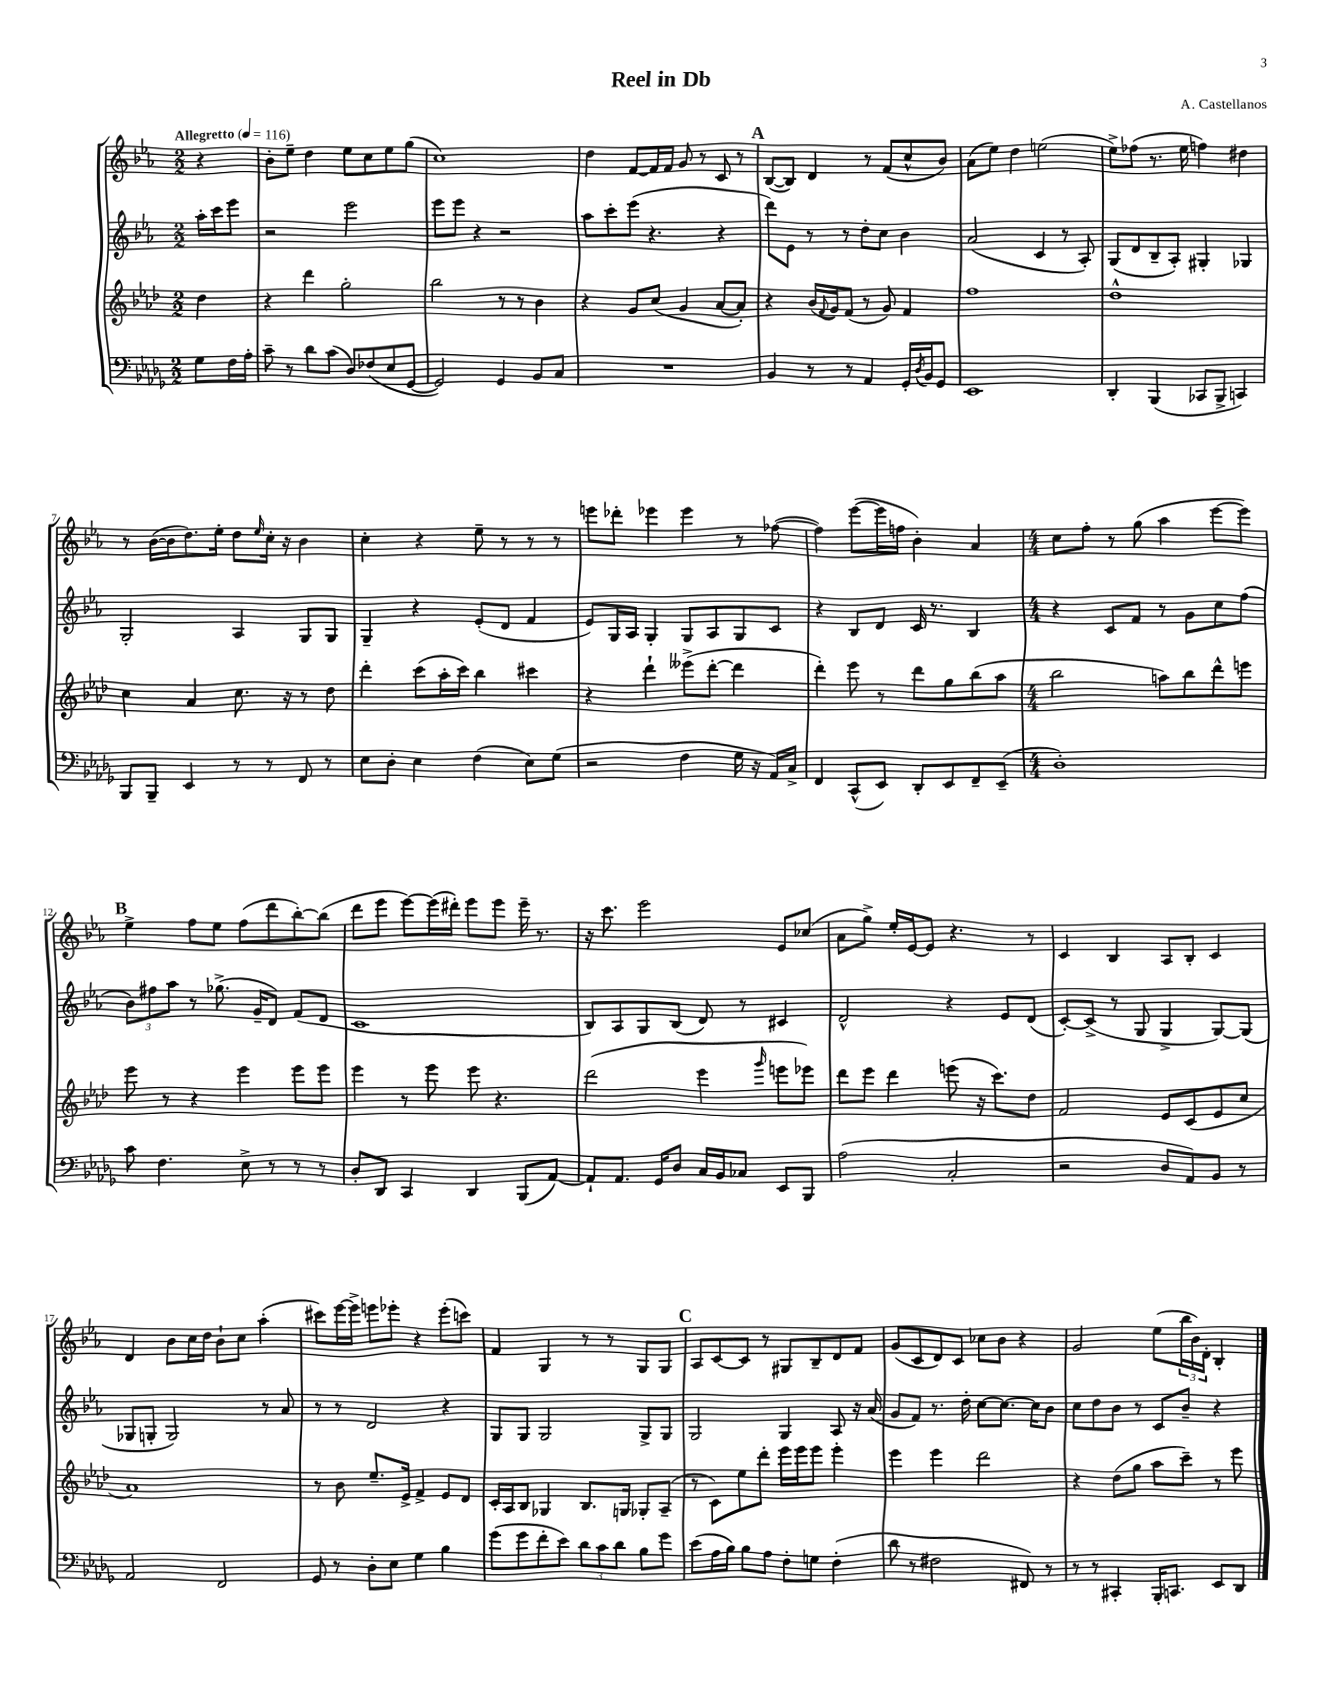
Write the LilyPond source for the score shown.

\header { title = "Reel in Db" composer = "A. Castellanos" }
<<
\new StaffGroup <<
\new Staff = "s0" {
    \clef treble \key ees \major \numericTimeSignature \time 2/2 \partial 4 \tempo "Allegretto" 4 = 116
    r4 |
    bes'8-. ees''8-- d''4 ees''8 c''8 ees''8 g''8( |
    c''1) |
    d''4 f'8~ f'16 f'16 g'8 r8 c'8 r8 |
    \mark \markup { \bold "A" } bes8~( bes8) d'4 r8 f'8( c''8-^ bes'8) |
    aes'8( ees''8) d''4 e''2( |
    ees''8->) fes''8( r8. ees''16 f''4) dis''4 |
    r8 bes'16~( bes'16 d''8.) ees''16-. d''8 \grace { ees''16 } c''16-. r16 bes'4 |
    c''4-. r4 ees''8-- r8 r8 r8 |
    e'''8 des'''8-. ees'''4 ees'''4 r8 fes''8~( |
    fes''4) ees'''8~( ees'''16 f''16 bes'4-.) aes'4 |
    \numericTimeSignature \time 4/4 c''8 f''8-. r8 g''8( aes''4 ees'''8~ ees'''8) |
    \mark \markup { \bold "B" } ees''4-> f''8 ees''8 f''8( d'''8 bes''8~-.) bes''8( |
    d'''8 ees'''8 ees'''8~) ees'''16( dis'''16-.) ees'''8 ees'''8 ees'''16-- r8. |
    r16 c'''8. ees'''2 ees'8 ces''8( |
    aes'8 g''8->) ees''16-. ees'16~ ees'8 r4. r8 |
    c'4 bes4 aes8 bes8-. c'4 |
    d'4 bes'8 c''16 d''16 bes'8-! c''8 aes''4-.( |
    cis'''8) ees'''16~ ees'''16-> e'''8 ees'''8-. r4 ees'''8-.( c'''8) |
    f'4 g4 r8 r8 g8 g8 |
    \mark \markup { \bold "C" } aes8 c'8~ c'8 r8 gis8 bes8-- d'8 f'8 |
    g'8( c'8 d'8) c'8 ces''8 bes'8 r4 |
    g'2 ees''8( \tuplet 3/2 { bes''16 bes'16) d'16-. } bes4-. \bar "|." |
}
\new Staff = "s1" {
    \clef treble \key ees \major \numericTimeSignature \time 2/2 \partial 4
    aes''16-. c'''16 ees'''8 |
    r2 ees'''2 |
    ees'''8 ees'''8 r4 r2 |
    aes''8 c'''8-. ees'''8( r4. r4 |
    \mark \markup { \bold "A" } d'''8) ees'8 r8 r8 d''8-. c''8 bes'4 |
    aes'2( c'4 r8 aes8-.) |
    g8( d'8 bes8-- aes8-.) gis4-. ges4 |
    g2-. aes4 g8 g8 |
    g4-- r4 ees'8-.( d'8 f'4 |
    ees'8) g16 aes16 g4-. g8 aes8 g8 c'8 |
    r4 bes8 d'8 c'16 r8. bes4 |
    \numericTimeSignature \time 4/4 r4 c'8 f'8 r8 g'8 c''8 f''8( |
    \mark \markup { \bold "B" } \tuplet 3/2 { bes'8) fis''8 aes''8 } r8 ges''8.->( g'16-- d'8) f'8( d'8 |
    c'1 |
    bes8) aes8 g8 bes8( d'8) r8 cis'4 |
    d'2-^ r4 ees'8 d'8( |
    c'8~-.) c'8->( r8 g8 g4-> g8~) g8( |
    ges8 g8-. g2) r8 aes'8 |
    r8 r8 d'2 r4 |
    g8 g8 g2 g8-> g8 |
    \mark \markup { \bold "C" } g2 g4 aes8 r16 aes'16( |
    g'8 f'8) r8. d''16-. c''8~ c''8.~ c''16 bes'8 |
    c''8 d''8 bes'8 r8 c'8 bes'8-- r4 \bar "|." |
}
\new Staff = "s2" {
    \clef treble \key aes \major \numericTimeSignature \time 2/2 \partial 4
    des''4 |
    r4 des'''4 g''2-. |
    bes''2 r8 r8 bes'4 |
    r4 g'8 c''8( g'4 aes'8~ aes'8-.) |
    \mark \markup { \bold "A" } r4 bes'16( \appoggiatura { f'8 } g'16) f'8( r8 g'8) f'4 |
    f''1 |
    des''1-^ |
    c''4 aes'4 c''8. r16 r8 des''8 |
    des'''4-. c'''8( aes''16-. c'''16) bes''4 cis'''4 |
    r4 des'''4-! eeses'''8->( des'''8~-. des'''4 |
    des'''4-.) ees'''8 r8 des'''8 g''8 bes''8( aes''8 |
    \numericTimeSignature \time 4/4 bes''2 a''8) bes''8 des'''8-^ e'''8 |
    \mark \markup { \bold "B" } ees'''8 r8 r4 ees'''4 ees'''8 ees'''8 |
    ees'''4 r8 ees'''8 ees'''8 r4. |
    des'''2( ees'''4 \grace { g'''16 } e'''8 ees'''8) |
    des'''8 ees'''8 des'''4 e'''8( r16 c'''8.) des''8 |
    f'2 ees'8 c'8( ees'8 c''8 |
    aes'1) |
    r8 bes'8 ees''8.-- ees'16-> f'4-> ees'8 des'8 |
    c'16-. aes16 bes8 ges4 bes8. g16 ges8-. aes8--( |
    \mark \markup { \bold "C" } r8 c'8) ees''8 des'''8-. ees'''16 ees'''16 ees'''8 ees'''4-. |
    ees'''4 ees'''4 des'''2 |
    r4 des''8( g''8 aes''8 c'''8--) r8 ees'''8 \bar "|." |
}
\new Staff = "s3" {
    \clef bass \key des \major \numericTimeSignature \time 2/2 \partial 4
    ges8 f16 aes16-. |
    c'8-- r8 des'8 c'8( des8) fes8( ees8 ges,8~ |
    ges,2) ges,4 bes,8 c8 |
    R1 |
    \mark \markup { \bold "A" } bes,4 r8 r8 aes,4 ges,16-. \acciaccatura { des8 } bes,16 ges,8 |
    ees,1 |
    des,4-. bes,,4( ces,8 bes,,8-> c,4) |
    bes,,8 bes,,8-- ees,4 r8 r8 f,8 r8 |
    ees8 des8-. ees4 f4( ees8) ges8( |
    r2 f4 ges16 r16 aes,16) c16-> |
    f,4 c,8-^( ees,8) des,8-. ees,8 f,8-- ees,8--( |
    \numericTimeSignature \time 4/4 des1-.) |
    \mark \markup { \bold "B" } c'8 f4. ees8-> r8 r8 r8 |
    des8-. des,8 c,4 des,4 bes,,8( aes,8~) |
    aes,8-! aes,8. ges,16 des8 c16 bes,16 ces8 ees,8 bes,,8 |
    aes2( c2-. |
    r2 des8 aes,8) bes,8 r8 |
    aes,2 f,2 |
    ges,8 r8 des8-. ees8 ges4 bes4 |
    ges'8( ges'8 f'8-. ees'8) \tuplet 3/2 { des'8 c'8 des'8 } bes8 ges'8 |
    \mark \markup { \bold "C" } ees'8( aes16 bes16) bes8 aes8 f8-. g8 f4-.( |
    des'8 r8 fis2 fis,8) r8 |
    r8 r8 cis,4-. bes,,16-. c,8. ees,8 des,8 \bar "|." |
}
>>
>>
